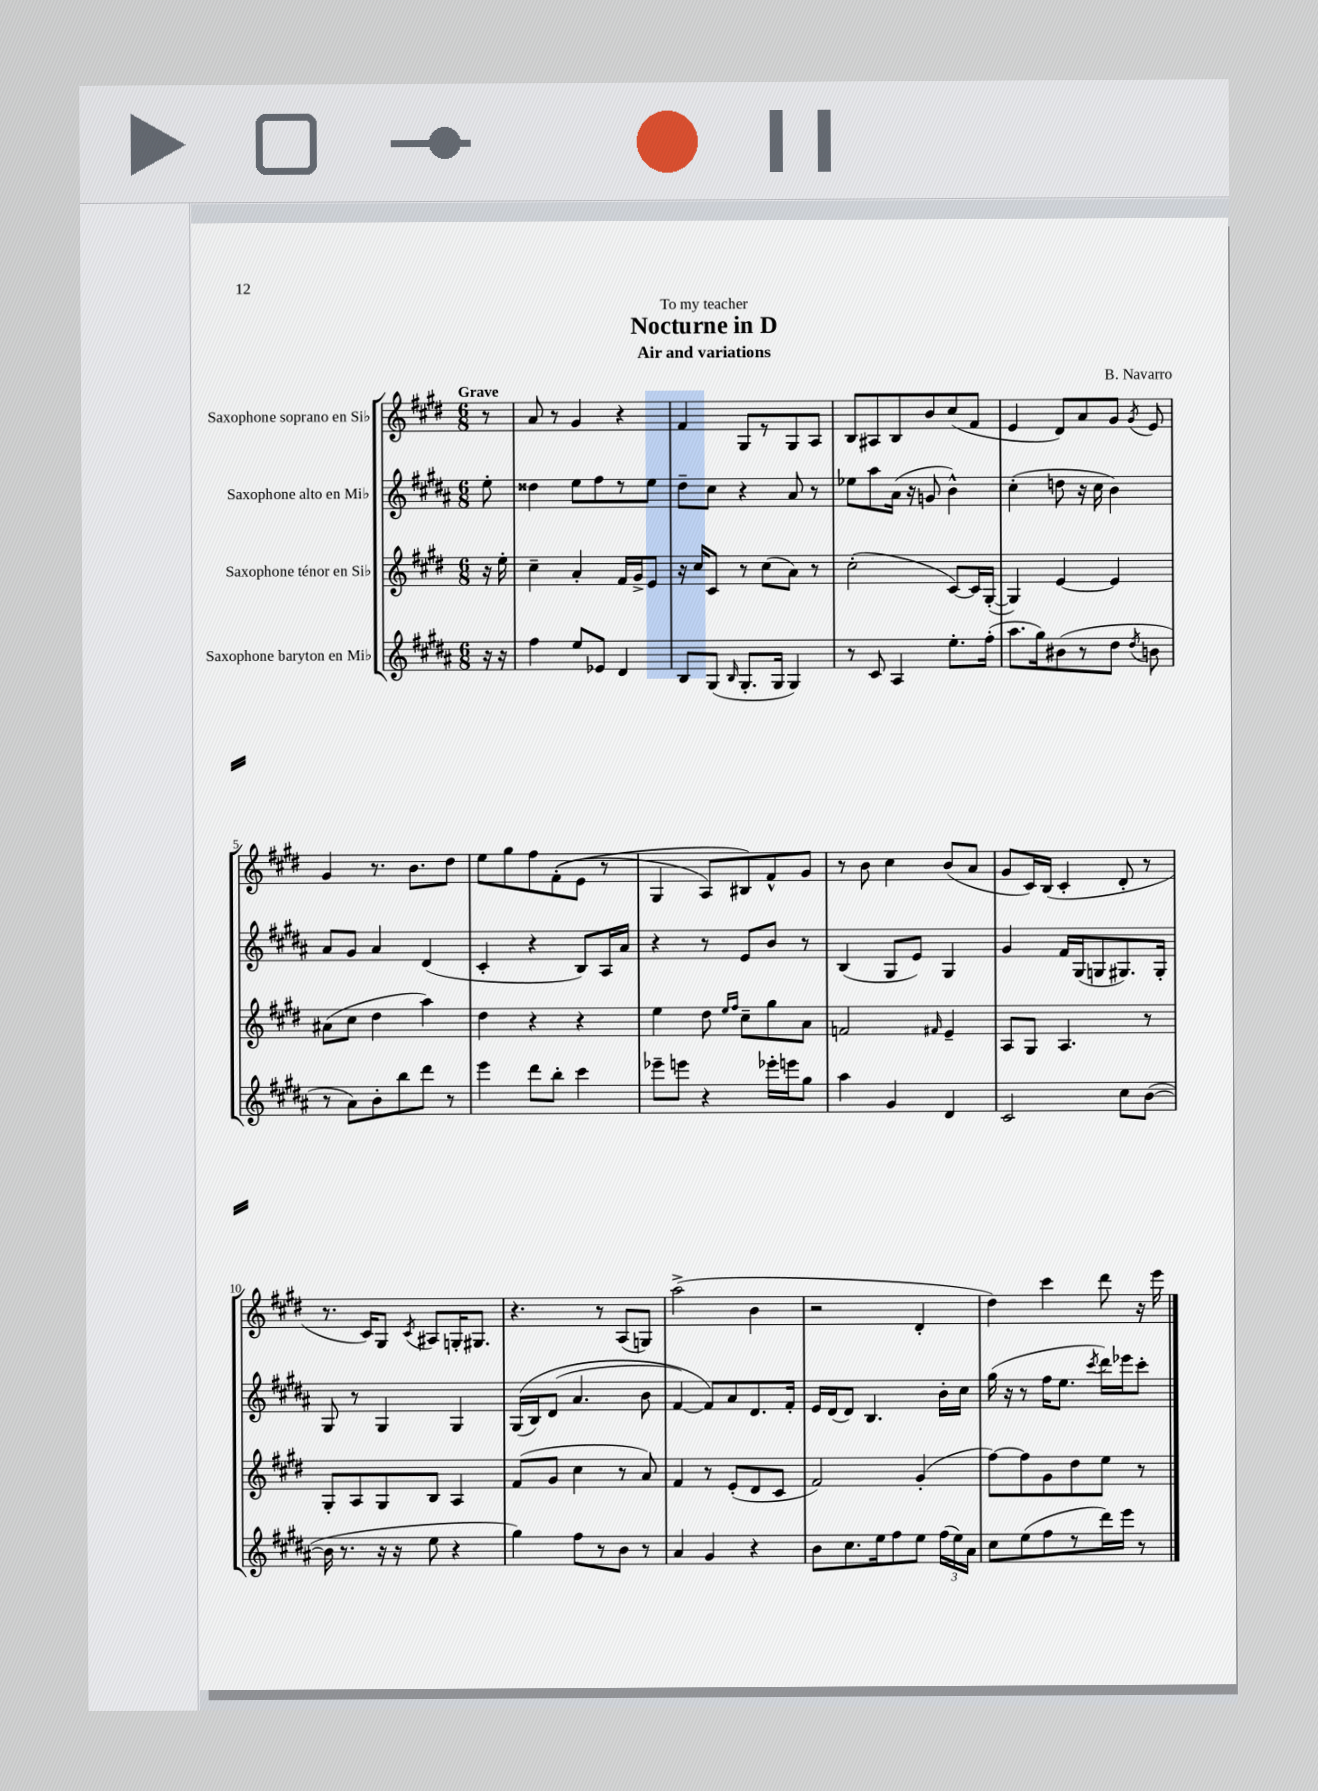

**kern	**kern	**kern	**kern
*part4	*part3	*part2	*part1
*staff4	*staff3	*staff2	*staff1
*I"Saxophone baryton en Mi♭	*I"Saxophone ténor en Si♭	*I"Saxophone alto en Mi♭	*I"Saxophone soprano en Si♭
*clefG2	*clefG2	*clefG2	*clefG2
*k[f#c#g#d#a#]	*k[f#c#g#d#]	*k[f#c#g#d#a#]	*k[f#c#g#d#]
*M6/8	*M6/8	*M6/8	*M6/8
=	=	=	=
!	!	!	!LO:TX:a:B:t=Grave
16r	16r	8ee'\	8r
16r	16ee'\	.	.
=1	=1	=1	=1
4ff#\	4cc#~\	4dd##X\	8a/
.	.	.	8r
8ee/L	4a'/	8ee\L	4g#/
8e-X/J	.	8ff#\	.
4d#/	16f#/LL	8r	4r
.	16g#^/J	.	.
.	8e/J	8ee\J	.
=2	=2	=2	=2
8B/L	16r	8dd#~\L	4f#/
.	16cc#/KL	.	.
(8G#/J	8c#/J	8cc#\J	.
16qqB/	.	.	.
8.G#'/L	8r	4r	8G#/L
.	(8cc#\L	.	8r
16G#/Jk	.	.	.
4G#/)	8a\J)	8a#/	8G#/
.	8r	8r	8A/J
=3	=3	=3	=3
8r	(2cc#'\	8ee-X\L	8B/L
8c#/	.	8aa#\	8A#X/
4A#/	.	(16a#\Jk	8B/
.	.	16r	.
.	.	8gn/	8b/
8.ee'\L	[8c#/L)	4b^^\)	(8cc#/
.	16c#/L]	.	8f#/J
(16ff#'\Jk	([16G#'/JJ	.	.
=4	=4	=4	=4
8.aa#\L	4G#/])	(4cc#'\	4e/
16gg#\k)	.	.	.
(8b#X\	[4e/	8ddn\	8d#/L)
8r	.	16r	8a/
.	.	16cc#\	.
8dd#\J	4e/]	4b\)	8g#/J
8qdd#/	.	.	8qg#/
8bn\	.	.	8e/
!!LO:LB:g=z
=5	=5	=5	=5
8r	(8a#X\L	8a#/L	4g#/
8a#\L)	8cc#\J	8g#/J	.
8b'\	4dd#\	4a#/	8.r
8bb\	.	.	.
.	.	.	8.b\L
8ddd#\J	4aa\)	(4d#/	.
8r	.	.	8dd#\J
=6	=6	=6	=6
4eee\	4dd#\	4c#'/	8ee\L
.	.	.	8gg#\
8ddd#\L	4r	4r	8ff#\
8bb'\J	.	.	((8f#'\
4ccc#\	4r	8B/L)	8e\J
.	.	16A#/L	8r
.	.	16a#/JJ	.
=7	=7	=7	=7
8eee-X~\L	4ee\	4r	4G#/
8eeen\J	.	.	.
4r	8dd#\	8r	8A/L)
.	16qqee/LL	.	.
.	16qqff#/JJ	.	.
.	8cc#~\L	8e/L	8B#X/)
16eee-X'\LL	8gg#\	8b/J	8f#^^/
16eeen\J	.	.	.
8gg#\J	8a\J	8r	8g#/J
=8	=8	=8	=8
4aa#\	2fn/	(4B/	8r
.	.	.	8b\
4g#/	.	8G#/L	4cc#\
.	.	8e/J)	.
.	16qqf#X/	.	.
4d#/	4e~/	4G#/	(8b/L
.	.	.	8a/J
=9	=9	=9	=9
2c#/	8A/L	4g#/	8g#/L
.	8G#/J	.	16c#/L)
.	.	.	(16B/JJ
.	4.A/	16f#/LL	4c#'/
.	.	(16G#/J	.
.	.	8Gn/	.
8cc#\L	.	8.G#X/)	8d#'/
([8b\J	8r	.	8r
.	.	16G#'/Jk	.
!!LO:LB:g=z
=10	=10	=10	=10
16b\]	8G#'/L	8G#/	8.r
8.r	.	.	.
.	8A/	8r	.
.	.	.	16c#/KL)
16r	8G#/	4G#/	8G#/J
16r	.	.	.
.	.	.	8qc#/
8ee\	8B/J	.	8A#X/L
4r	4A/	4G#/	16Gn'/K
.	.	.	8.G#X/J
=11	=11	=11	=11
4gg#\)	(8f#/L	((16G#/LL	4.r
.	.	16B/J)	.
.	8g#/J	(8d#/J	.
8ff#\L	4cc#\	4.a#/	.
8r	.	.	8r
8b\J	8r	.	(8A/L
8r	8a/)	8b\	8Gn/J)
=12	=12	=12	=12
4a#/	4f#/	[4f#/)	(2aa^\
4g#/	8r	8f#/L])	.
.	(8e'/L	8a#/	.
4r	8d#/	8.d#/	4b\
.	8c#/J	.	.
.	.	16f#'/Jk	.
=13	=13	=13	=13
8b\L	2f#/)	16e/LL	2r
.	.	(16d#/J	.
8.cc#\	.	8d#/J)	.
.	.	4.B/	.
16ee\k	.	.	.
8ff#\	.	.	.
8ee\J	(4g#'/	.	4d#'/
(24ff#\LL	.	16b'\LL	.
24ee\)	.	.	.
.	.	16cc#\JJ	.
24a#\JJ	.	.	.
=14	=14	=14	=14
8cc#\L	[8ff#\L)	(16gg#\	4dd#\)
.	.	16r	.
(8ee\	8ff#\]	8r	.
8ff#\	8g#\	16ff#\KL	4ccc#\
.	.	8.ee\J	.
8r	8dd#\	.	.
.	.	8qccc#/	.
16ddd#\L)	8ee\J	16ddd#\LL)	8ddd#\
16eee\JJ	.	16eee-X\J	.
8r	8r	8ccc#'\J	16r
.	.	.	16eee\
==	==	==	==
*-	*-	*-	*-
